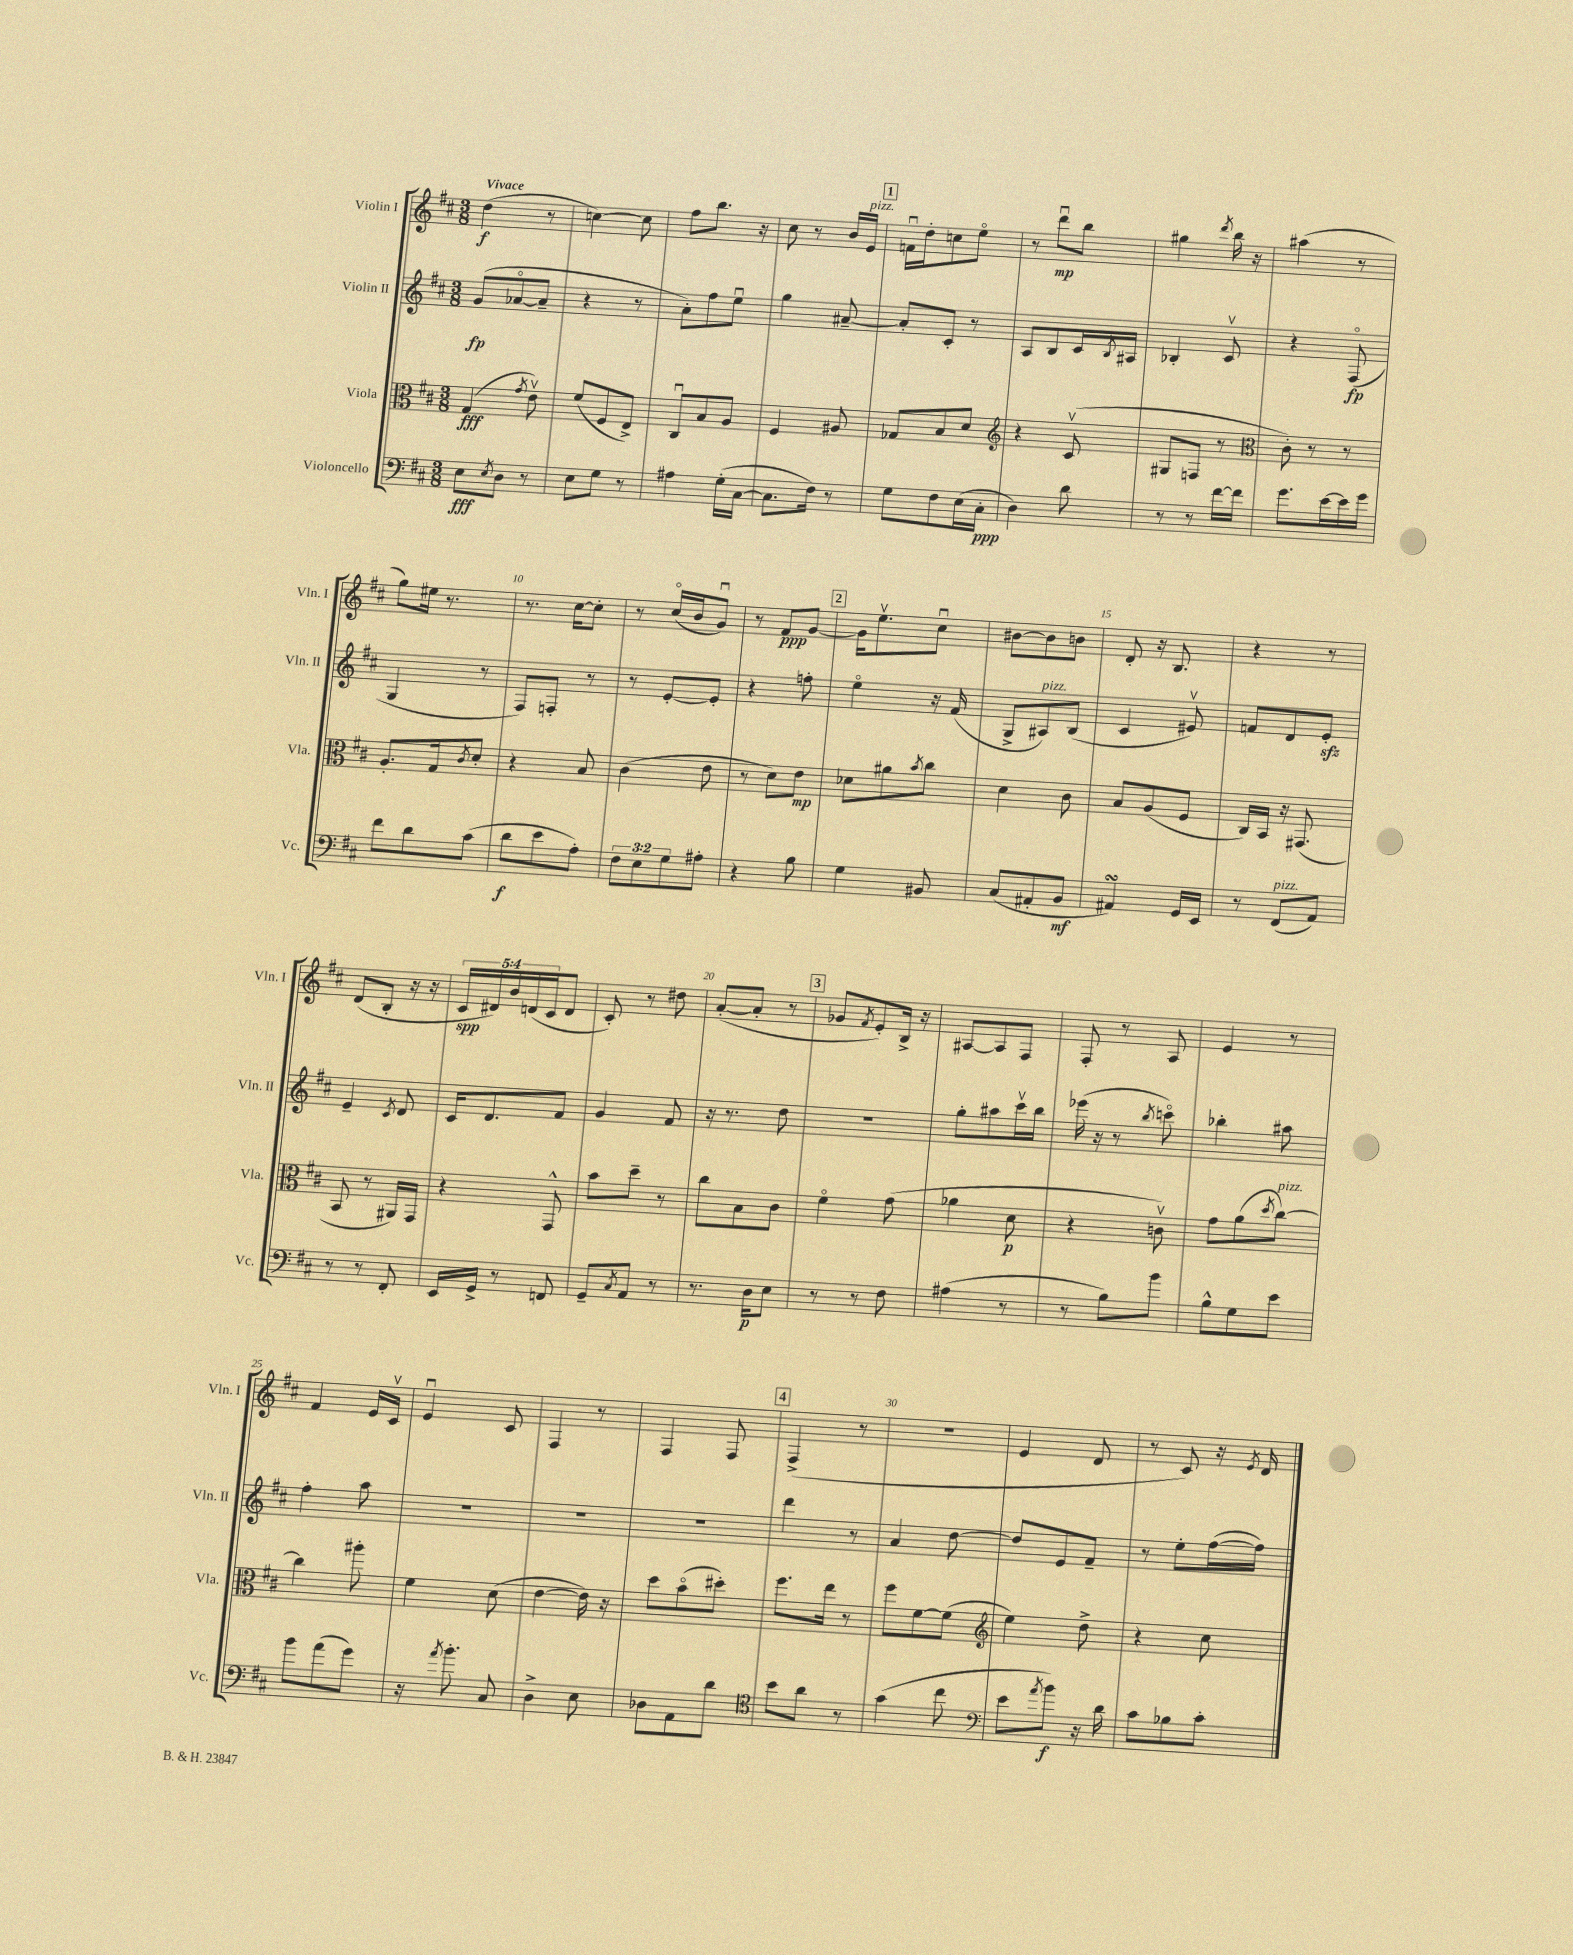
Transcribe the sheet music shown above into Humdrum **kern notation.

**kern	**dynam	**kern	**dynam	**kern	**dynam	**kern	**dynam
*part4	*part4	*part3	*part3	*part2	*part2	*part1	*part1
*staff4	*staff4	*staff3	*staff3	*staff2	*staff2	*staff1	*staff1
*I"Violoncello	*	*I"Viola	*	*I"Violin II	*	*I"Violin I	*
*I'Vc.	*	*I'Vla.	*	*I'Vln. II	*	*I'Vln. I	*
*clefF4	*	*clefC3	*	*clefG2	*	*clefG2	*
*k[f#c#]	*	*k[f#c#]	*	*k[f#c#]	*	*k[f#c#]	*
*M3/8	*	*M3/8	*	*M3/8	*	*M3/8	*
=1	=1	=1	=1	=1	=1	=1	=1
!	!	!	!	!	!	!LO:TX:a:B:t=Vivace	!
8E\L	fff	(4G/	fff	(8g/L	fp	(4dd\	f
8qE/	.	.	.	.	.	.	.
8D\J	.	.	.	[8a-X/	.	.	.
.	.	8qg/	.	.	.	.	.
8r	.	8ev\)	.	8a-~/J]	.	8r	.
=2	=2	=2	=2	=2	=2	=2	=2
8E\L	.	(8f#/L	.	4r	.	[4ccn\)	.
8G\J	.	8F#/	.	.	.	.	.
8r	.	8E^/J)	.	8r	.	8cc\]	.
=3	=3	=3	=3	=3	=3	=3	=3
4A#X\	.	8C#u/L	.	8a'\L)	.	8ff#\L	.
.	.	8B/	.	8ff#\	.	8.bb\J	.
(16G'\LL	.	8A/J	.	8eeu\J	.	.	.
[16C#\JJ	.	.	.	.	.	16r	.
=4	=4	=4	=4	=4	=4	=4	=4
8.C#\L]	.	4F#/	.	4gg\	.	8cc#\	.
.	.	.	.	.	.	8r	.
16F#\Jk)	.	.	.	.	.	.	.
8r	.	8A#X/	.	[8a#X~/	.	16b/LL	.
!	!	!	!	!	!	!LO:TX:a:i:t=pizz.	!
.	.	.	.	.	.	16e/JJ	.
!!LO:REH:place=s1:t=1
=5	=5	=5	=5	=5	=5	=5	=5
8G\L	.	8G-X/L	.	8a#'/L]	.	16fnu\LL	.
.	.	.	.	.	.	16dd'\J	.
8F#\	.	8B/	.	8c#'/J	.	8ccn\	.
(16E\L	.	8d/J	.	8r	.	8ee\J	.
16C#'\JJ	ppp	.	.	.	.	.	.
=6	=6	=6	=6	=6	=6	=6	=6
*	*	*clefG2	*	*	*	*	*
4D\)	.	4r	.	8A/L	.	8r	.
.	.	.	.	8B/	.	8dddu\L	mp
8d\	.	(8c#v/	.	16c#/L	.	8bb\J	.
.	.	.	.	8qB/	.	.	.
.	.	.	.	16A#X/JJ	.	.	.
=7	=7	=7	=7	=7	=7	=7	=7
8r	.	8G#X/L	.	4B-X'/	.	4gg#X\	.
8r	.	8Fn/J	.	.	.	.	.
.	.	.	.	.	.	8qddd/	.
[16f#\LL	.	8r	.	8c#v/	.	16bb\	.
16f#\JJ]	.	.	.	.	.	16r	.
=8	=8	=8	=8	=8	=8	=8	=8
*	*	*clefC3	*	*	*	*	*
8.g\L	.	8c#'\)	.	4r	.	(4aa#X\	.
.	.	8r	.	.	.	.	.
[16e\L	.	.	.	.	.	.	.
16e\]	.	8r	.	(8F#/	fp	8r	.
16g\JJ	.	.	.	.	.	.	.
!!LO:LB:g=z
=9	=9	=9	=9	=9	=9	=9	=9
8f#\L	.	8.A'/L	.	4G/	.	8gg\L)	.
8d\	.	.	.	.	.	16ee#X\Jk	.
.	.	16G/k	.	.	.	8.r	.
.	.	8qc#/	.	.	.	.	.
(8c#\J	.	8d'/J	.	8r	.	.	.
=10	=10	=10	=10	=10	=10	=10	=10
8d\L	f	4r	.	8F#/L)	.	8.r	.
8e\	.	.	.	8Fn'/J	.	.	.
.	.	.	.	.	.	[16cc#\KL	.
8A'\J)	.	8B/	.	8r	.	8cc#'\J]	.
=11	=11	=11	=11	=11	=11	=11	=11
12F#\L	.	(4c#\	.	8r	.	8r	.
12E\	.	.	.	.	.	.	.
.	.	.	.	[8e'/L	.	(16cc#/LL	.
12G\	.	.	.	.	.	.	.
.	.	.	.	.	.	16b/J	.
8A#X'\J	.	8e\	.	8e'/J]	.	8gu/J)	.
=12	=12	=12	=12	=12	=12	=12	=12
4r	.	8r	.	4r	.	8r	.
.	.	8d\L)	.	.	.	8f#/L	ppp
8B\	.	8e\J	mp	8ffn'\	.	[8g/J	.
!!LO:REH:place=s1:t=2
=13	=13	=13	=13	=13	=13	=13	=13
4G\	.	8d-X\L	.	4ee\	.	16g\KL]	.
.	.	.	.	.	.	8.eev\	.
.	.	8a#X\	.	.	.	.	.
.	.	8qb/	.	.	.	.	.
8BB#X/	.	8cc#\J	.	16r	.	8cc#u\J	.
.	.	.	.	(16f#/	.	.	.
=14	=14	=14	=14	=14	=14	=14	=14
(8C#/L	.	4d\	.	8G^/L	.	[8b#X\L	.
!	!	!	!	!LO:TX:a:i:t=pizz.	!	!	!
8AA#X'/	.	.	.	8A#X/)	.	8b#\]	.
8BB/J	mf	8c#\	.	(8B/J	.	8bn\J	.
=15	=15	=15	=15	=15	=15	=15	=15
4AA#XsSsS/)	.	8B/L	.	4c#/	.	8d'/	.
.	.	(8A/	.	.	.	16r	.
.	.	.	.	.	.	8.B/	.
16GG/LL	.	8F#/J	.	8e#Xv/)	.	.	.
16EE/JJ	.	.	.	.	.	.	.
=16	=16	=16	=16	=16	=16	=16	=16
8r	.	16C#/LL)	.	8fn/L	.	4r	.
.	.	16BB/JJ	.	.	.	.	.
!LO:TX:a:i:t=pizz.	!	!	!	!	!	!	!
(8FF#/L	.	16r	.	8d/	.	.	.
.	.	(8.GG#X/	.	.	.	.	.
8AA/J)	.	.	.	8ezz'/J	.	8r	.
!!LO:LB:g=z
=17	=17	=17	=17	=17	=17	=17	=17
8r	.	8BB/	.	4e~/	.	(8d/L	.
8r	.	8r	.	.	.	8B'/J	.
.	.	.	.	8qc#/	.	.	.
8FF#'/	.	16AA#X/LL)	.	8d/	.	16r	.
.	.	16GG/JJ	.	.	.	16r	.
=18	=18	=18	=18	=18	=18	=18	=18
16EE/LL	.	4r	.	16c#/KL	.	20c#/LL	spp
.	.	.	.	.	.	20d#X/)	.
16GG^/JJ	.	.	.	8.d/	.	.	.
.	.	.	.	.	.	20b/	.
8r	.	.	.	.	.	.	.
.	.	.	.	.	.	(20dn/	.
.	.	.	.	.	.	20c#/J	.
8FFn/	.	8GG^^/	.	8f#/J	.	8d/J	.
=19	=19	=19	=19	=19	=19	=19	=19
8GG~/L	.	8b\L	.	4g/	.	8c#'/)	.
8qC#/	.	.	.	.	.	.	.
8AA/J	.	8dd~\J	.	.	.	8r	.
8r	.	8r	.	8f#/	.	8dd#X\	.
=20	=20	=20	=20	=20	=20	=20	=20
8.r	.	8cc#\L	.	16r	.	([8a'/L	.
.	.	.	.	8.r	.	.	.
.	.	8B\	.	.	.	8a'/J]	.
16D\KL	p	.	.	.	.	.	.
8E\J	.	8c#\J	.	8dd\	.	8r	.
!!LO:REH:place=s1:t=3
=21	=21	=21	=21	=21	=21	=21	=21
8r	.	4f#\	.	4.r	.	8g-X/L	.
.	.	.	.	.	.	8qf#/	.
8r	.	.	.	.	.	8e'/)	.
8F#\	.	(8g\	.	.	.	16B^/Jk	.
.	.	.	.	.	.	16r	.
=22	=22	=22	=22	=22	=22	=22	=22
(4A#X\	.	4a-X\	.	8gg'\L	.	[8A#X/L	.
.	.	.	.	8aa#X\	.	8A#/]	.
8r	.	8d\	p	16ccc#v\L	.	8F#/J	.
.	.	.	.	16bb\JJ	.	.	.
=23	=23	=23	=23	=23	=23	=23	=23
8r	.	4r	.	(16eee-X\	.	8F#'/	.
.	.	.	.	16r	.	.	.
8B\L)	.	.	.	8r	.	8r	.
.	.	.	.	8qbb/	.	.	.
8b\J	.	8cnv\)	.	8cccn\)	.	8A/	.
=24	=24	=24	=24	=24	=24	=24	=24
8B^^\L	.	8g\L	.	4bb-X'\	.	4e/	.
8G\	.	(8a\	.	.	.	.	.
.	.	8qdd/	.	.	.	.	.
!	!	!LO:TX:a:i:t=pizz.	!	!	!	!	!
8e\J	.	[8cc#\J)	.	8aa#X\	.	8r	.
!!LO:LB:g=z
=25	=25	=25	=25	=25	=25	=25	=25
8b\L	.	4cc#\]	.	4ff#'\	.	4f#/	.
(8a\	.	.	.	.	.	.	.
8g\J)	.	8aa#X'\	.	8aa\	.	16e/LL	.
.	.	.	.	.	.	16c#v/JJ	.
=26	=26	=26	=26	=26	=26	=26	=26
16r	.	4f#\	.	4.r	.	4eu/	.
8qa/	.	.	.	.	.	.	.
8.b'\	.	.	.	.	.	.	.
8C#/	.	(8d\	.	.	.	8c#/	.
=27	=27	=27	=27	=27	=27	=27	=27
4D^\	.	[4e\	.	4.r	.	4F#/	.
8E\	.	16e\])	.	.	.	8r	.
.	.	16r	.	.	.	.	.
=28	=28	=28	=28	=28	=28	=28	=28
8D-X\L	.	8dd\L	.	4.r	.	4F#/	.
8AA\	.	(8b\	.	.	.	.	.
8d\J	.	8dd#X'\J)	.	.	.	8F#/	.
!!LO:REH:place=s1:t=4
=29	=29	=29	=29	=29	=29	=29	=29
*clefC4	*	*	*	*	*	*	*
8b\L	.	8.ff#\L	.	4ddd\	.	(4F#^/	.
8a\J	.	.	.	.	.	.	.
.	.	16ee\Jk	.	.	.	.	.
8r	.	8r	.	8r	.	8r	.
=30	=30	=30	=30	=30	=30	=30	=30
(4g\	.	8ff#\L	.	4a/	.	4.r	.
.	.	[8f#\	.	.	.	.	.
8cc#\	.	(8f#\J]	.	[8dd\	.	.	.
=31	=31	=31	=31	=31	=31	=31	=31
*clefF4	*	*clefG2	*	*	*	*	*
8e\L	.	4ee\)	.	8dd/L]	.	4e/	.
8qa/	.	.	.	.	.	.	.
8b\J)	f	.	.	8e/	.	.	.
16r	.	8dd^\	.	8f#~/J	.	8d/	.
16d\	.	.	.	.	.	.	.
=32	=32	=32	=32	=32	=32	=32	=32
8c#\L	.	4r	.	8r	.	8r	.
8B-X\	.	.	.	8ee'\L	.	8c#/)	.
8c#'\J	.	8cc#\	.	([16ff#\L	.	16r	.
.	.	.	.	.	.	8qe/	.
.	.	.	.	16ff#\JJ])	.	16d/	.
==	==	==	==	==	==	==	==
*-	*-	*-	*-	*-	*-	*-	*-
